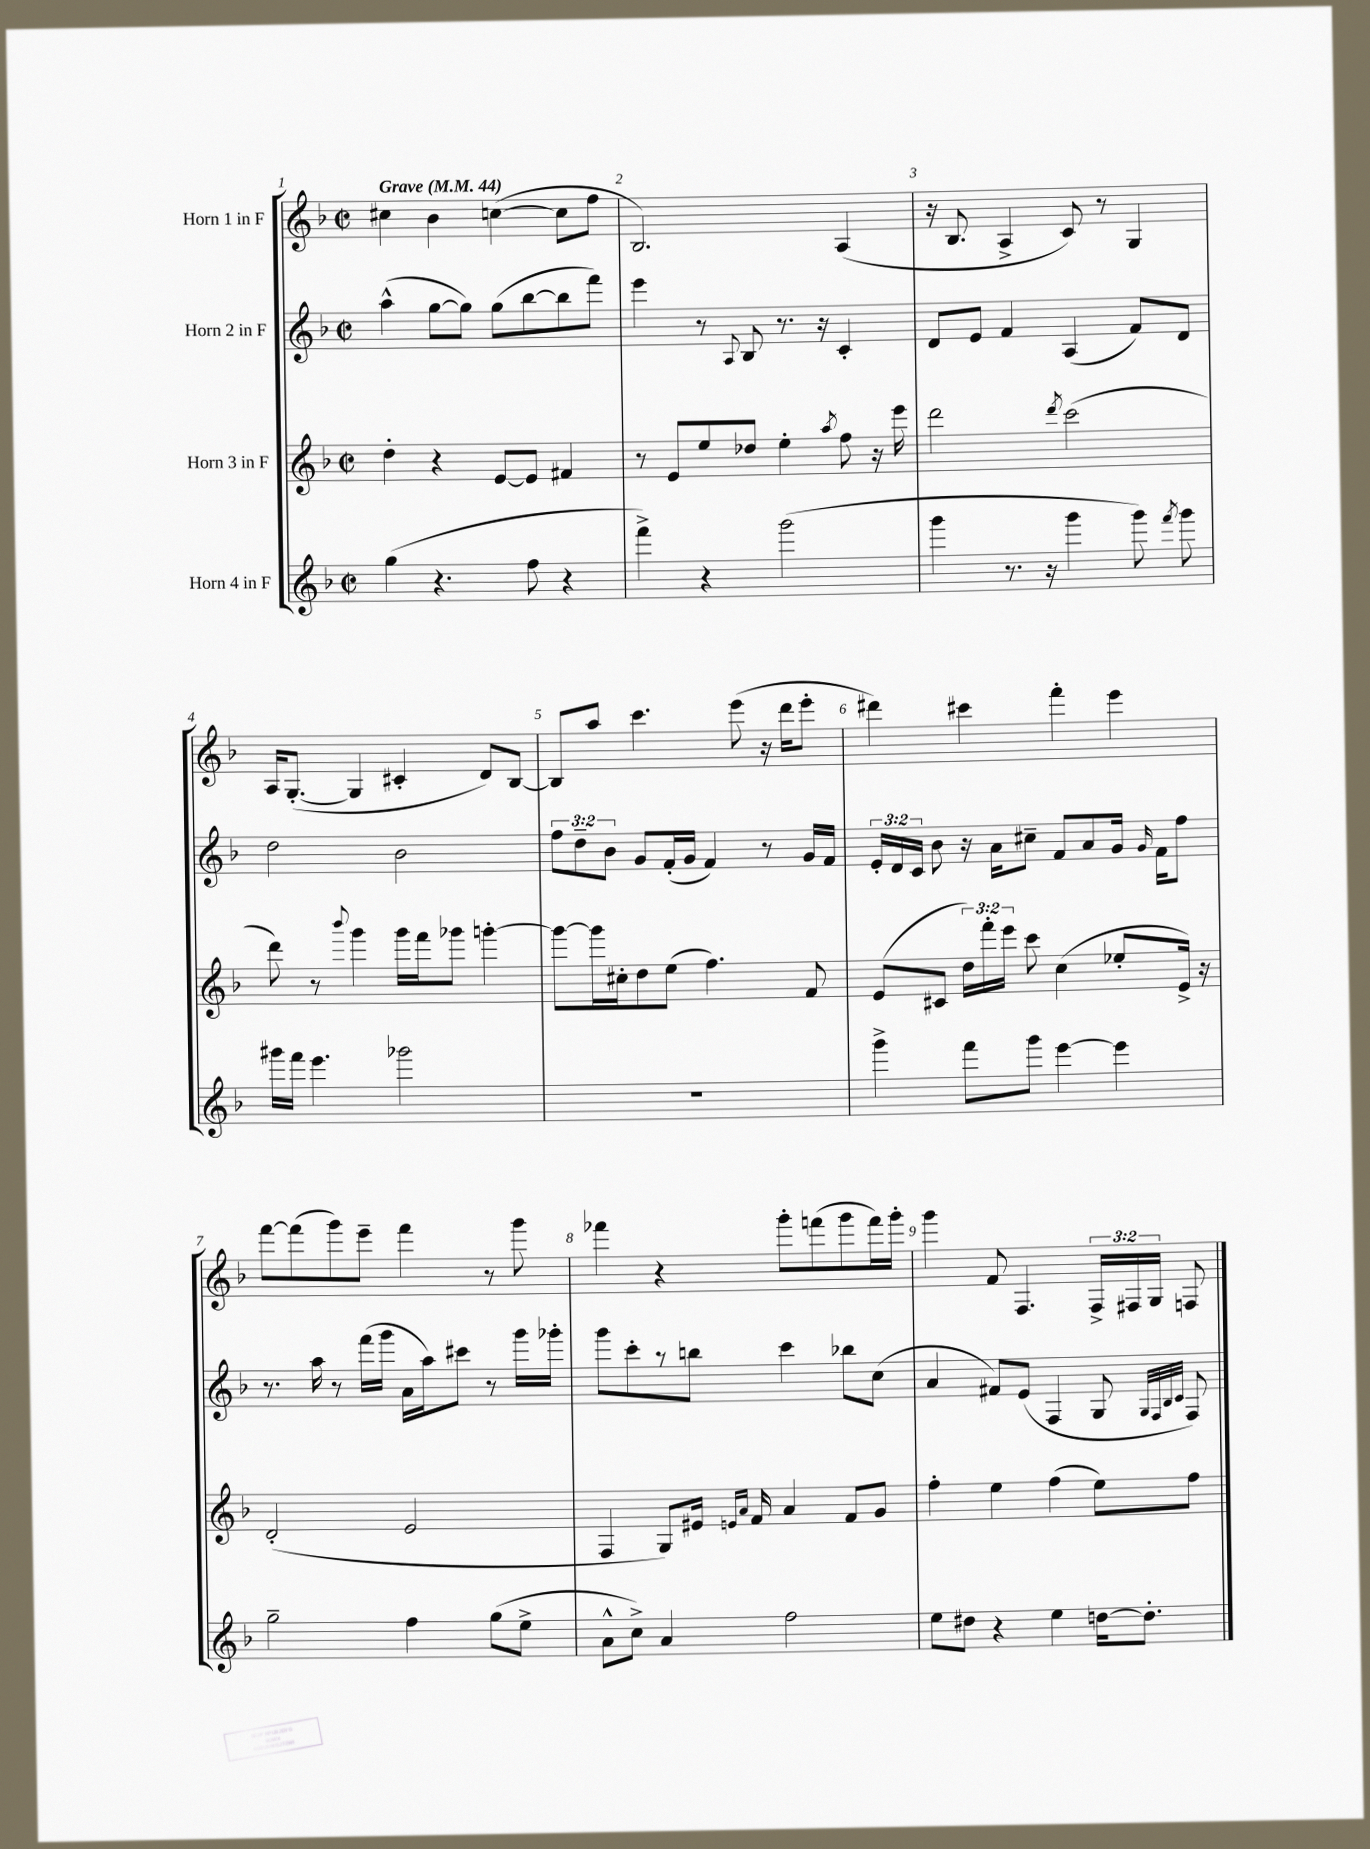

**kern	**kern	**kern	**kern
*part4	*part3	*part2	*part1
*staff4	*staff3	*staff2	*staff1
*I"Horn 4 in F	*I"Horn 3 in F	*I"Horn 2 in F	*I"Horn 1 in F
*clefG2	*clefG2	*clefG2	*clefG2
*k[b-]	*k[b-]	*k[b-]	*k[b-]
*M2/2	*M2/2	*M2/2	*M2/2
*met(c|)	*met(c|)	*met(c|)	*met(c|)
*MM44	*MM44	*MM44	*MM44
=1	=1	=1	=1
!	!	!	!LO:TX:a:B:t=Grave
(4gg\	4dd'\	(4aa^^\	4cc#X\
4.r	4r	[8gg\L	4b-\
.	.	8gg\J])	.
.	[8e/L	(8gg\L	([4ccn\
8ff\	8e/J]	[8bb-\	.
4r	4f#X/	8bb-\]	8cc\L]
.	.	8fff\J)	8ff\J
=2	=2	=2	=2
4fff^\)	8r	4eee\	2.B-/)
.	8e/L	.	.
4r	8ee/	8r	.
.	.	8qqA/	.
.	8dd-X/J	8B-/	.
(2ggg\	4ee'\	8.r	.
.	.	16r	.
.	8qaa/	.	.
.	8ff\	4c'/	(4A/
.	16r	.	.
.	16eee\	.	.
=3	=3	=3	=3
4ggg\	2ddd\	8d/L	16r
.	.	.	8.B-/
.	.	8e/J	.
8.r	.	4f/	4A^/
16r	.	.	.
.	8qddd/	.	.
4ggg\	(2ccc\	(4A/	8c/)
.	.	.	8r
8ggg\)	.	8f/L)	4G/
8qfff/	.	.	.
8ggg\	.	8d/J	.
!!LO:LB:g=z
=4	=4	=4	=4
16ggg#X\LL	8ddd\)	2dd\	16A/KL
16fff\JJ	.	.	([8.G'/J
4.eee\	8r	.	.
.	8qqbbb-/	.	.
.	4ggg\	.	4G/]
2ggg-X\	16ggg\LL	2b-\	4c#X'/
.	16fff\J	.	.
.	8ggg-X\J	.	.
.	[4gggn'\	.	8d/L)
.	.	.	[8B-/J
=5	=5	=5	=5
1r	8ggg\L_	12ff\L	8B-/L]
.	.	12dd~\	.
.	16ggg\L]	.	8aa/J
.	.	12b-\J	.
.	16cc#X'\J	.	.
.	8dd\	8g/L	4.ccc\
.	(8ee\J	(16f'/L	.
.	.	16g/JJ	.
.	4.ff\)	4f/)	.
.	.	.	(8eee\
.	.	8r	16r
.	.	.	16ddd\KL
.	8f/	16g/LL	8eee'\J
.	.	16f/JJ	.
=6	=6	=6	=6
4ggg^\	(8e/L	24e'/LL	4ddd#X\)
.	.	24d/	.
.	.	24c/JJ	.
.	8c#X/J	8b-\	.
8fff\L	24dd\LL)	16r	4ccc#X\
.	24fff'\	.	.
.	.	16a\KL	.
.	24eee\JJ	.	.
8ggg\J	8ccc\	8cc#X~\J	.
[4eee\	(4cc\	8f/L	4fff'\
.	.	8a/	.
4eee\]	8ee-X'/L	16g/Jk	4eee\
.	.	16qqg/	.
.	.	16f\KL	.
.	16e^/Jk)	8ff\J	.
.	16r	.	.
!!LO:LB:g=z
=7	=7	=7	=7
2gg~\	(2d'/	8.r	[8fff\L
.	.	.	(8fff\]
.	.	16aa\	.
.	.	8r	8ggg\)
.	.	(16fff\LL	8eee~\J
.	.	16ggg\JJ	.
4ff\	2e/	16a\LL	4fff\
.	.	16aa\J)	.
.	.	8ccc#X\J	.
(8gg\L	.	8r	8r
8ee^\J	.	16ggg\LL	8ggg\
.	.	16ggg-X'\JJ	.
=8	=8	=8	=8
8a^^\L	4F/	8ggg\L	4fff-X\
8cc^\J)	.	8ccc'\	.
4a/	8G/L)	8r	4r
.	16e#X/Jk	8bbn\J	.
.	16qqen/LL	.	.
.	16qqa/JJ	.	.
.	16f/	.	.
2ff\	4a/	4ccc\	8ggg'\L
.	.	.	(8fffn\
.	8f/L	8bb-X\L	8ggg\
.	8g/J	(8cc\J	16fff\L)
.	.	.	16ggg'\JJ
=9	=9	=9	=9
8ee\L	4ff'\	4a/	4ggg\
8dd#X\J	.	.	.
4r	4ee\	8f#X/L)	8f/
.	.	(8e/J	4.F/
4ee\	(4ff\	4F/	.
[16ddn\KL	8ee\L)	8G/	24F^/LL
.	.	.	24F#X/
8.dd'\J]	.	.	.
.	.	.	24G/JJ
.	.	32qqG/LLL	.
.	.	32qqF/	.
.	.	32qqB-/	.
.	.	32qqc/JJJ	.
.	8ff\J	8F/)	8Fn/
==	==	==	==
*-	*-	*-	*-
